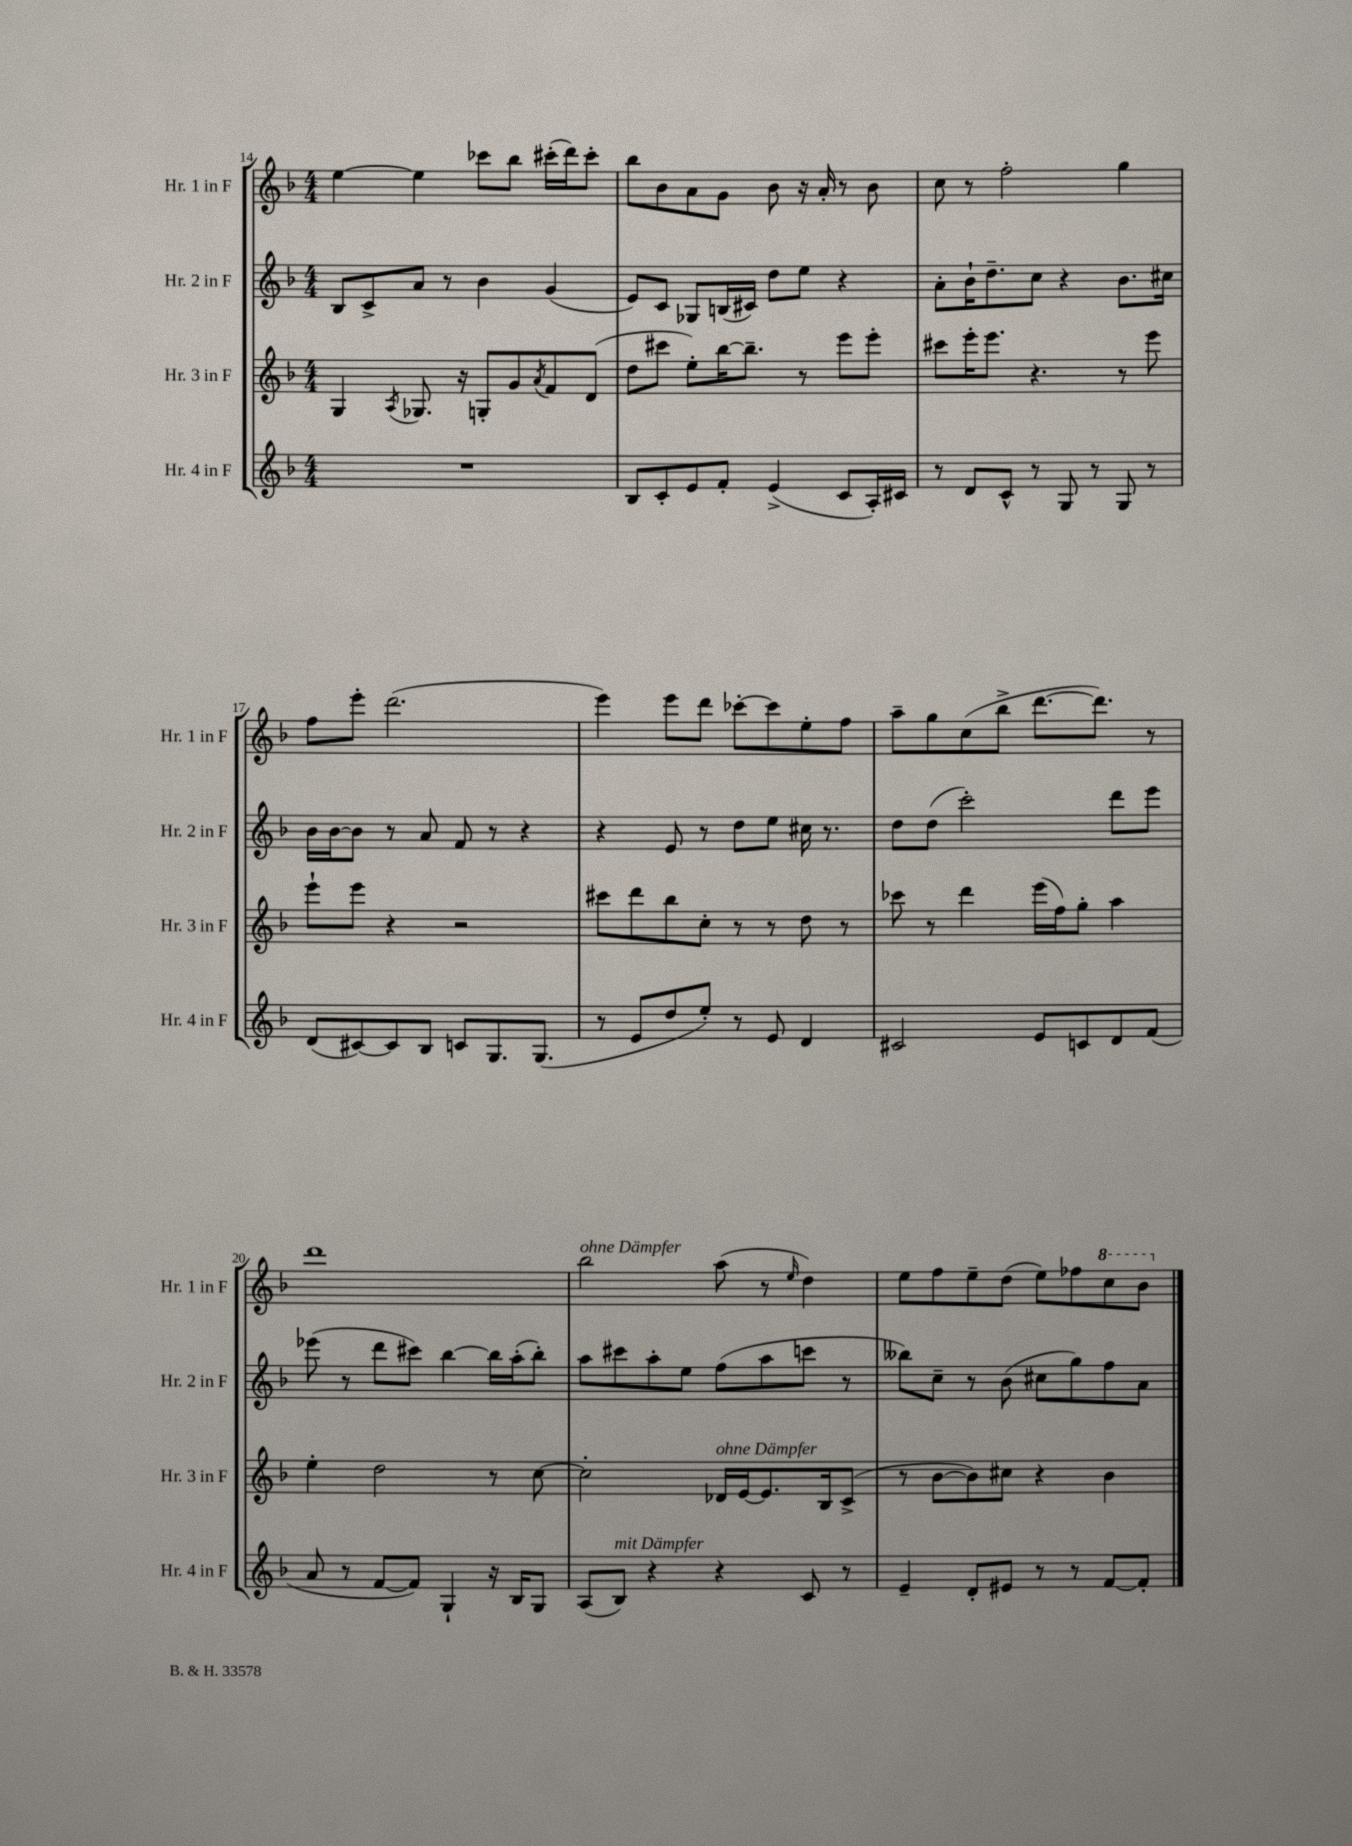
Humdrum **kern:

**kern	**kern	**kern	**kern
*part4	*part3	*part2	*part1
*staff4	*staff3	*staff2	*staff1
*I"Hr. 4 in F	*I"Hr. 3 in F	*I"Hr. 2 in F	*I"Hr. 1 in F
*I'Hr. 4 in F	*I'Hr. 3 in F	*I'Hr. 2 in F	*I'Hr. 1 in F
*clefG2	*clefG2	*clefG2	*clefG2
*k[b-]	*k[b-]	*k[b-]	*k[b-]
*M4/4	*M4/4	*M4/4	*M4/4
=14	=14	=14	=14
1r	4G/	8B-/L	[4ee\
.	.	8c^/	.
.	8qA/	.	.
.	8.G-X/	8a/J	4ee\]
.	.	8r	.
.	16r	.	.
.	8Gn'/L	4b-\	8ccc-X\L
.	8g/	.	8bb-\J
.	8qa/	.	.
.	8f/	(4g/	(16ccc#X'\LL
.	.	.	16ddd\J)
.	(8d/J	.	8ccc#'\J
=15	=15	=15	=15
8B-/L	8dd\L	8e/L)	8bb-\L
8c'/	8ccc#X\J	8c/J	8b-\
8e/	8ee'\L)	8G-X/L	8a\
8f'/J	[16bb-\K	(16Bn/L	8g\J
.	8.bb-~\J]	16c#X/JJ)	.
(4e^/	.	8dd\L	8b-\
.	8r	8ee\J	16r
.	.	.	16a'/
8c/L	8eee\L	4r	8r
16A'/L)	8eee'\J	.	8b-\
16c#X/JJ	.	.	.
=16	=16	=16	=16
8r	8ccc#X\L	8a'\L	8cc\
8d/L	16eee'\K	16b-`\K	8r
.	8.eee\J	8.dd~\	.
8c^^/J	.	.	2ff'\
8r	4.r	8cc\J	.
8G/	.	4r	.
8r	.	.	.
8G/	8r	8.b-\L	4gg\
8r	8eee\	.	.
.	.	16cc#X\Jk	.
!!LO:LB:g=z
=17	=17	=17	=17
(8d/L	8eee`\L	16b-\LL	8ff\L
.	.	[16b-\J	.
[8c#X/)	8eee\J	8b-\J]	8eee'\J
8c#/]	4r	8r	(2.ddd\
8B-/J	.	8a/	.
8cn/L	2r	8f/	.
8.G/	.	8r	.
.	.	4r	.
(8.G/J	.	.	.
=18	=18	=18	=18
8r	8ccc#X\L	4r	4eee\)
8e/L	8ddd\	.	.
8dd/	8bb-\	8e/	8eee\L
8ee'/J)	8cc'\J	8r	8ddd\J
8r	8r	8dd\L	[8ccc-X'\L
8e/	8r	8ee\J	8ccc-\]
4d/	8dd\	16cc#X\	8ee'\
.	.	8.r	.
.	8r	.	8ff\J
=19	=19	=19	=19
2c#X/	8ccc-X\	8dd\L	8aa~\L
.	8r	(8dd\J	8gg\
.	4ddd\	2ccc'\)	(8cc\
.	.	.	8bb-^\J
8e/L	(16eee\LL	.	[8.ddd\L
.	16ff\J)	.	.
8cn/	8gg'\J	.	.
.	.	.	8.ddd\J])
8d/	4aa\	8ddd\L	.
(8f/J	.	8eee\J	8r
!!LO:LB:g=z
=20	=20	=20	=20
8a/	4ee'\	(8eee-X\	1ddd
8r	.	8r	.
[8f/L	2dd\	8ddd\L	.
8f/J])	.	8ccc#X\J)	.
4G`/	.	[4bb-\	.
16r	8r	16bb-\LL]	.
16B-/KL	.	(16aa'\J	.
8G/J	[8cc\	8bb-'\J)	.
=21	=21	=21	=21
!	!	!	!LO:TX:a:i:t=ohne Dämpfer
(8A/L	2cc'\]	8aa\L	2bb-\
!LO:TX:a:i:t=mit Dämpfer	!	!	!
8B-/J)	.	8ccc#X\	.
4r	.	8aa'\	.
.	.	8ee\J	.
!	!LO:TX:a:i:t=ohne Dämpfer	!	!
4r	16d-X/LL	(8ff\L	(8aa\
.	[16e/J	.	.
.	8.e/]	8aa\	8r
.	.	.	16qqee/
8c/	.	8cccn\J	4dd\)
.	16B-/k	.	.
8r	(8c^/J	8r	.
=22	=22	=22	=22
4e~/	8r	8bb--X\L)	8ee\L
.	[8b-\L	8cc~\J	8ff\
8d'/L	8b-\])	8r	8ee~\
8e#X/J	8cc#X\J	(8b-\	(8dd\J
8r	4r	8cc#X\L	8ee\L)
8r	.	8gg\)	8ff-X\
*	*	*	*8va
[8f/L	4b-\	8ff\	8ccc\
8f'/J]	.	8a\J	8bb-\J
*	*	*	*X8va
==	==	==	==
*-	*-	*-	*-
